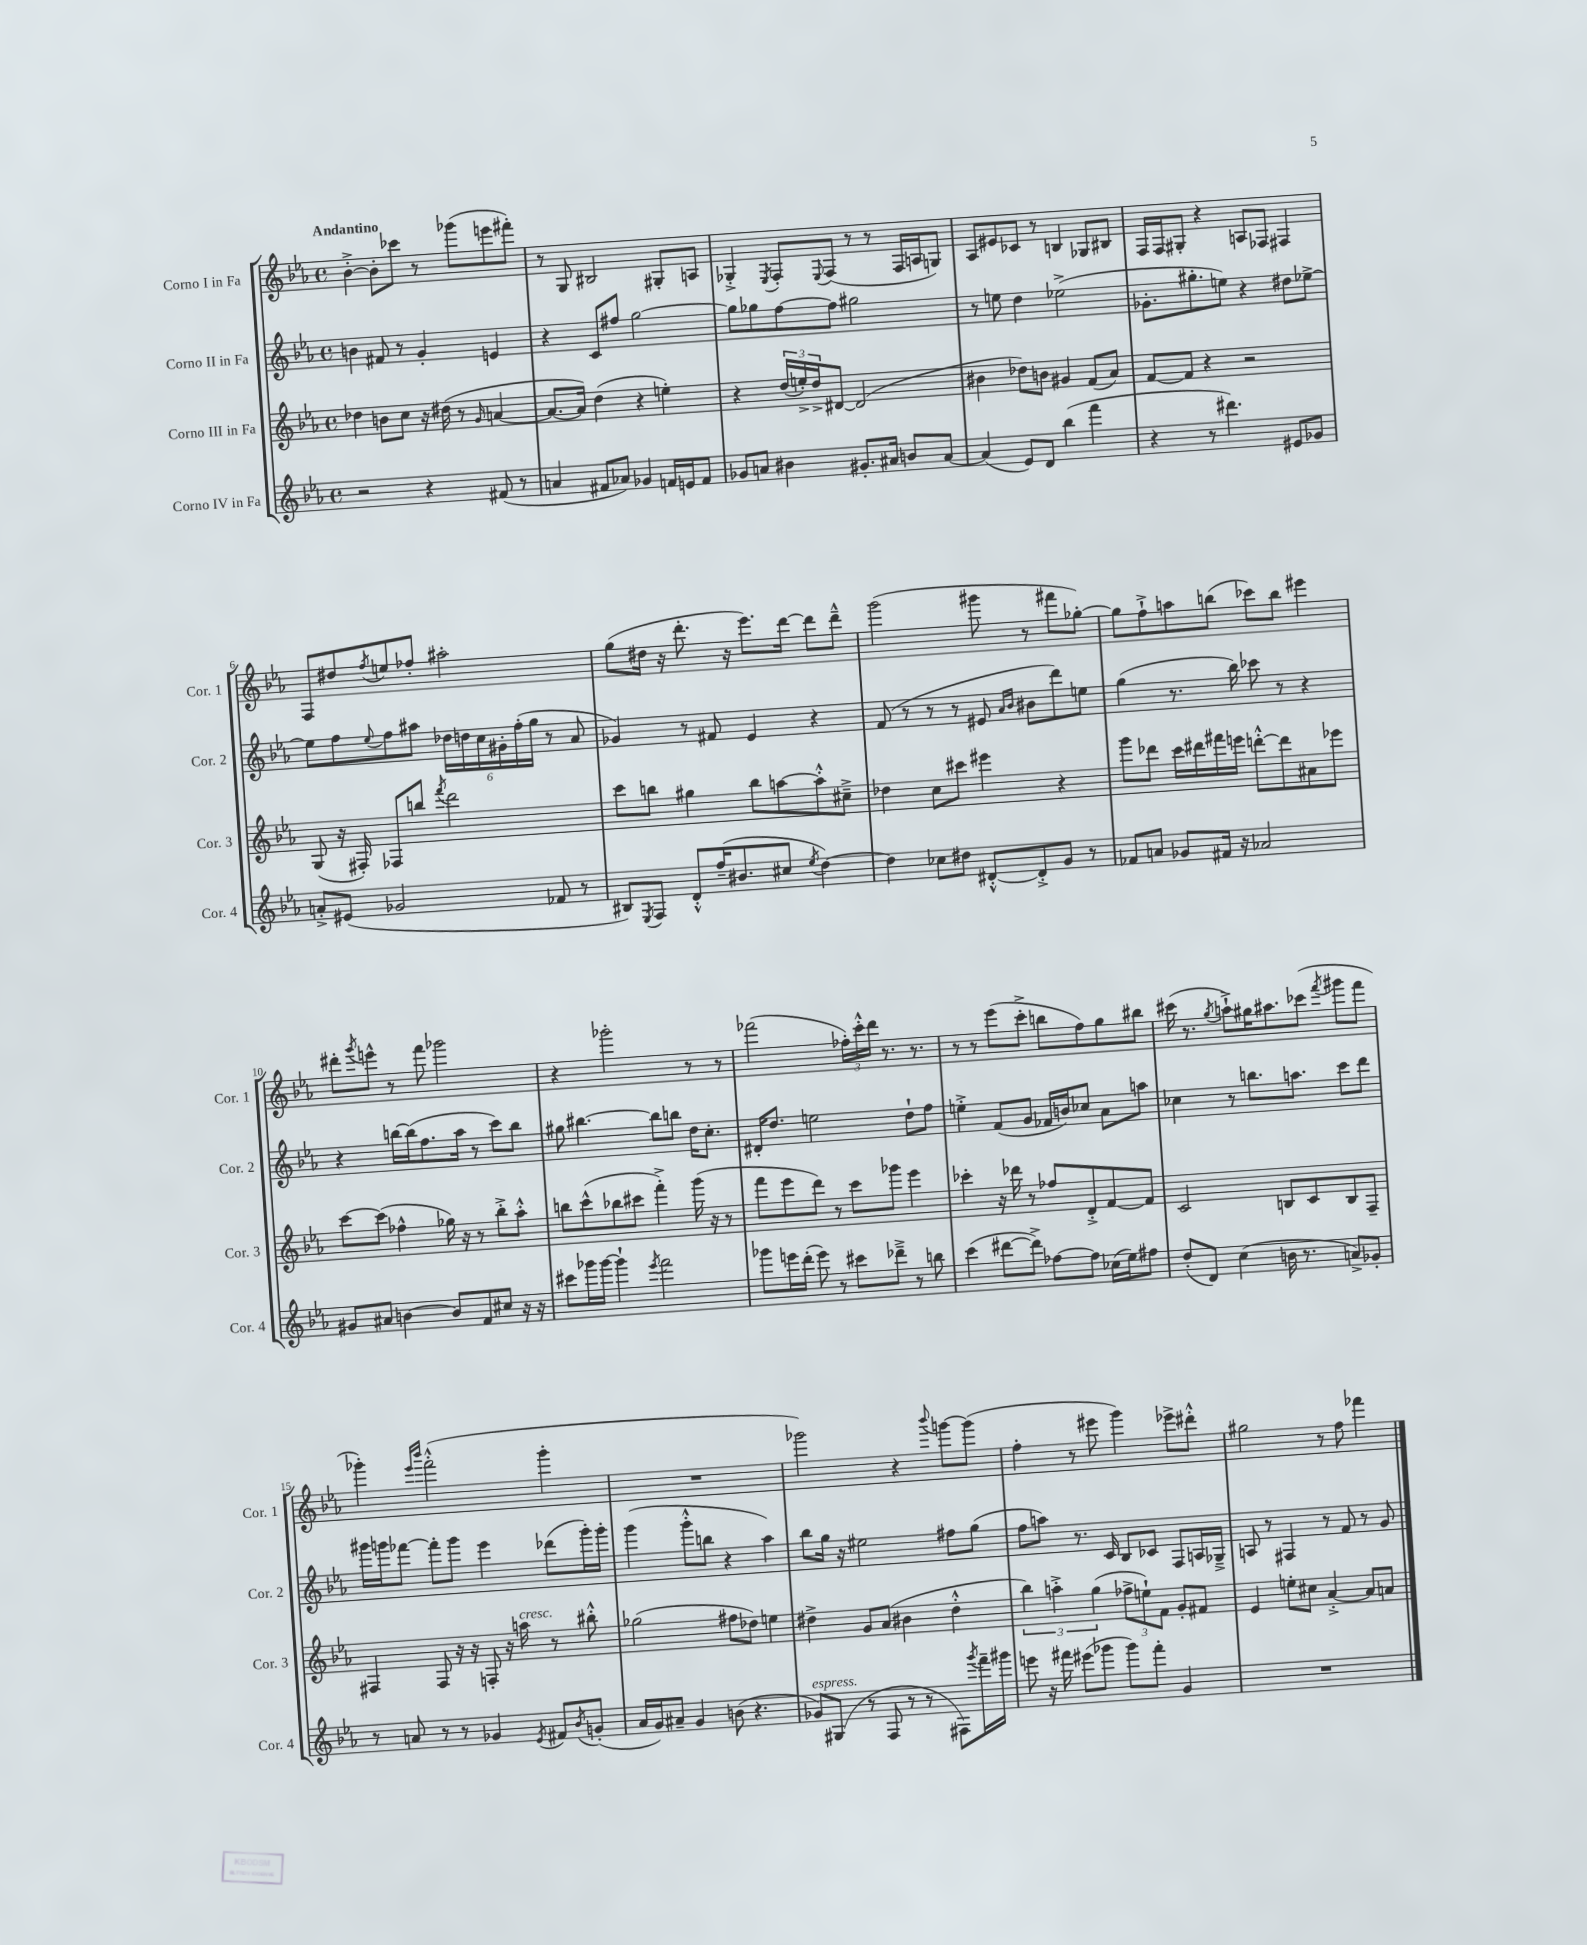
<<
\new StaffGroup <<
\new Staff = "s0" \with { instrumentName = "Corno I in Fa" shortInstrumentName = "Cor. 1" } {
    \clef treble \key ees \major \defaultTimeSignature \time 4/4 \tempo "Andantino"
    bes'4~-.-> bes'8-. ces'''8 r8 ges'''8( e'''8 fis'''8-.) |
    r8 g8 bis2 gis8-. a8 |
    ges4-.-> \acciaccatura { ees8 } f8-. \appoggiatura { ees8 } f8( r8 r8 f16 a16 g8) |
    aes8 eis'8 ces'8 r8 b4 ges8 bis8 |
    f16 f16 gis8-. r4 a8 fes8 fis4 |
    f8 dis''8 \acciaccatura { f''8 } e''8 fes''8-. ais''2-. |
    g''8( dis''16 r16 d'''8.-. r16 ees'''8.) d'''16~ d'''8 d'''8---^ |
    g'''2( gis'''8 r8 fis'''8 ges''8~-.) |
    ges''8 f''8-!-> a''8 b''8( ces'''8) b''8 eis'''4 |
    dis'''8-. \acciaccatura { g'''8 } e'''8-^ r8 f'''8 ges'''2 |
    r4 ges'''2-. r8 r8 |
    fes'''2( \tuplet 3/2 { fes''16-.) c'''16-.-^ d'''16 } r8. r8. |
    r8 r8 ees'''8( c'''8-.-> b''8 f''8) g''8 bis''8 |
    cis'''16( r8. \acciaccatura { g''8 } a''8-!->) gis''16 ais''8. ces'''8( \acciaccatura { f'''8 } gis'''8 f'''8 |
    ges'''4-.) \grace { ees'''16 bes'''16 } f'''2-.-^( ges'''4-. |
    R1 |
    ges'''2) r4 \appoggiatura { bes'''8 } g'''8~ g'''8( |
    f''4-. r8 eis'''8 g'''4) ees'''8-> dis'''8-.-^ |
    gis''2 r8 f''8 fes'''4 \bar "|." |
}
\new Staff = "s1" \with { instrumentName = "Corno II in Fa" shortInstrumentName = "Cor. 2" } {
    \clef treble \key ees \major \defaultTimeSignature \time 4/4
    b'4 fis'8 r8 g'4-. e'4 |
    r4 c'8 fis''8 g''2~ |
    g''8 ges''8 f''8~ f''8 gis''2 |
    r8 e''8 d''4 ees''2->( |
    ges'8.-. gis''8.-. e''8) r4 dis''8 ees''8~-> |
    ees''8 f''8 \appoggiatura { ees''8 } f''8 ais''8 \tuplet 6/4 { des''16 d''16 c''16 gis'16-. f''16-.( g''16 } r8 aes'8 |
    ges'4) r8 fis'8 ees'4 r4 |
    f'8( r8 r8 r8 eis'8 \grace { aes'16 bes'16 } bis'8 d'''8) e''8 |
    g''4( r8. bes''16) ces'''8 r8 r4 |
    r4 b''16~ b''16( f''8. aes''16 r8 c'''8) b''8 |
    gis''8 bis''4.~ bis''8 b''8 d''16 c''8.-. |
    dis'16-. d''8. e''2 d''8-! f''8 |
    e''4-.-> f'8( g'8 fes'16 b'16) ces''8 aes'8 a''8 |
    ces''4 r8 b''8. a''8. c'''8 d'''8 |
    gis'''16 g'''16 fes'''8~ fes'''8-. g'''8 ees'''4 des'''8( g'''16-.) g'''16-. |
    g'''4( g'''8-.-^ b''8 r4 aes''4) |
    bes''8 g''16 r16 eis''2 fis''8 g''8( |
    f''8 a''8) r8. c'16 bes8 ces'8 f8 a16 ges16---> |
    a8 r8 fis4 r8 f'8 r8 g'8 \bar "|." |
}
\new Staff = "s2" \with { instrumentName = "Corno III in Fa" shortInstrumentName = "Cor. 3" } {
    \clef treble \key ees \major \defaultTimeSignature \time 4/4
    des''4 b'8 c''8 r16 dis''16( r8 \grace { g'16 } a'4~ |
    a'8.~ a'16) d''4( r4 e''4-.) |
    r4 \tuplet 3/2 { d''16( e''16-.->) d''16-> } dis'8~ dis'2( |
    bis'4 des''8) b'8 gis'4 f'8( aes'8) |
    f'8~ f'8 r4 r2 |
    g8( r16 fis16-.) fes8 b''8 \acciaccatura { f'''8 } d'''2 |
    c'''8 b''8 gis''4 b''8 a''8~ a''8-.-^ cis''8---> |
    des''4 c''8 cis'''8 eis'''4 r4 |
    g'''8 des'''8 c'''16 dis'''16 fis'''16 e'''16 d'''8~-.-^ d'''8 ais'8 ees'''8 |
    c'''8~ c'''8( fes''4-^ ges''16) r16 r8 bes''8-.-> aes''8-.-^ |
    b''8 c'''8-^( bes''8 cis'''8 f'''4-.->) g'''16( r16 r8 |
    f'''8 ees'''8 d'''8) r8 c'''8 ges'''8 ees'''4 |
    ces'''4-. r16 des'''16 r8 fes''8 d'8-.-> f'8~ f'8 |
    c'2 b8 c'8 b8 f8-- |
    fis4 fis8 r16 r16 f8-. r16 a''16^\markup { \italic "cresc." } r8 bis''8-.-^ |
    ges''2( fis''8 des''8) e''4 |
    dis''4-> g'8 aes'8( bis'4 dis''4-.-^ |
    \tuplet 3/2 { bes''4) a''4-.-> g''4( } \tuplet 3/2 { fes''8-> e''8-!) f'8 } g'8-. fis'8 |
    ees'4 e''8-. cis''8 aes'4~-.-> aes'8 a'8 \bar "|." |
}
\new Staff = "s3" \with { instrumentName = "Corno IV in Fa" shortInstrumentName = "Cor. 4" } {
    \clef treble \key ees \major \defaultTimeSignature \time 4/4
    r2 r4 fis'8( r8 |
    a'4 fis'8 aes'8) ges'4 f'16 e'16 f'8 |
    ges'8 a'8 bis'4 gis'8.-. ais'16 b'8 ais'8~ |
    ais'4( ees'8) d'8 bes''4( f'''4 |
    r4 r8 dis'''4.) eis'8 ges'8 |
    a'8-.-> eis'8( ges'2 fes'8 r8 |
    bis8) \acciaccatura { ees8 } f8 d'8-.-^ f''16--( bis'8. cis''8 \acciaccatura { ees''8 } d''4~) |
    d''4 ces''8 dis''8 dis'8~-.-^ dis'8-.-> g'8 r8 |
    fes'8 a'8 ges'8 fis'16 r16 aes'2 |
    gis'8 ais'8 b'4~ b'8 f'8 cis''8 r16 r16 |
    cis'''8 ges'''16 ges'''16~ ges'''4-! \acciaccatura { ees'''8 } f'''2 |
    ges'''8 e'''16 d'''16-.( e'''8) r8 cis'''8 des'''8---> r8 b''8 |
    c'''4( dis'''8~ dis'''8->) fes''8~ fes''8 ces''16( ees''16) fis''8 |
    d''8-.( d'8) c''4( b'16 r8. a'8->) ges'8-. |
    r8 a'8 r8 r8 ges'4 \acciaccatura { ees'8 } fis'8 \acciaccatura { bes'8 } g'8-.( |
    aes'16 g'16) ais'8-- g'4 b'8( r4. |
    ges'8^\markup { \italic "espress." }) gis8( r8 f8 r8 r8 fis8) \acciaccatura { g'''8 } f'''16-- gis'''16 |
    e'''8 r16 fis'''16 eis'''8( ges'''8 ges'''8) fis'''8-. g'4 |
    R1 \bar "|." |
}
>>
>>
